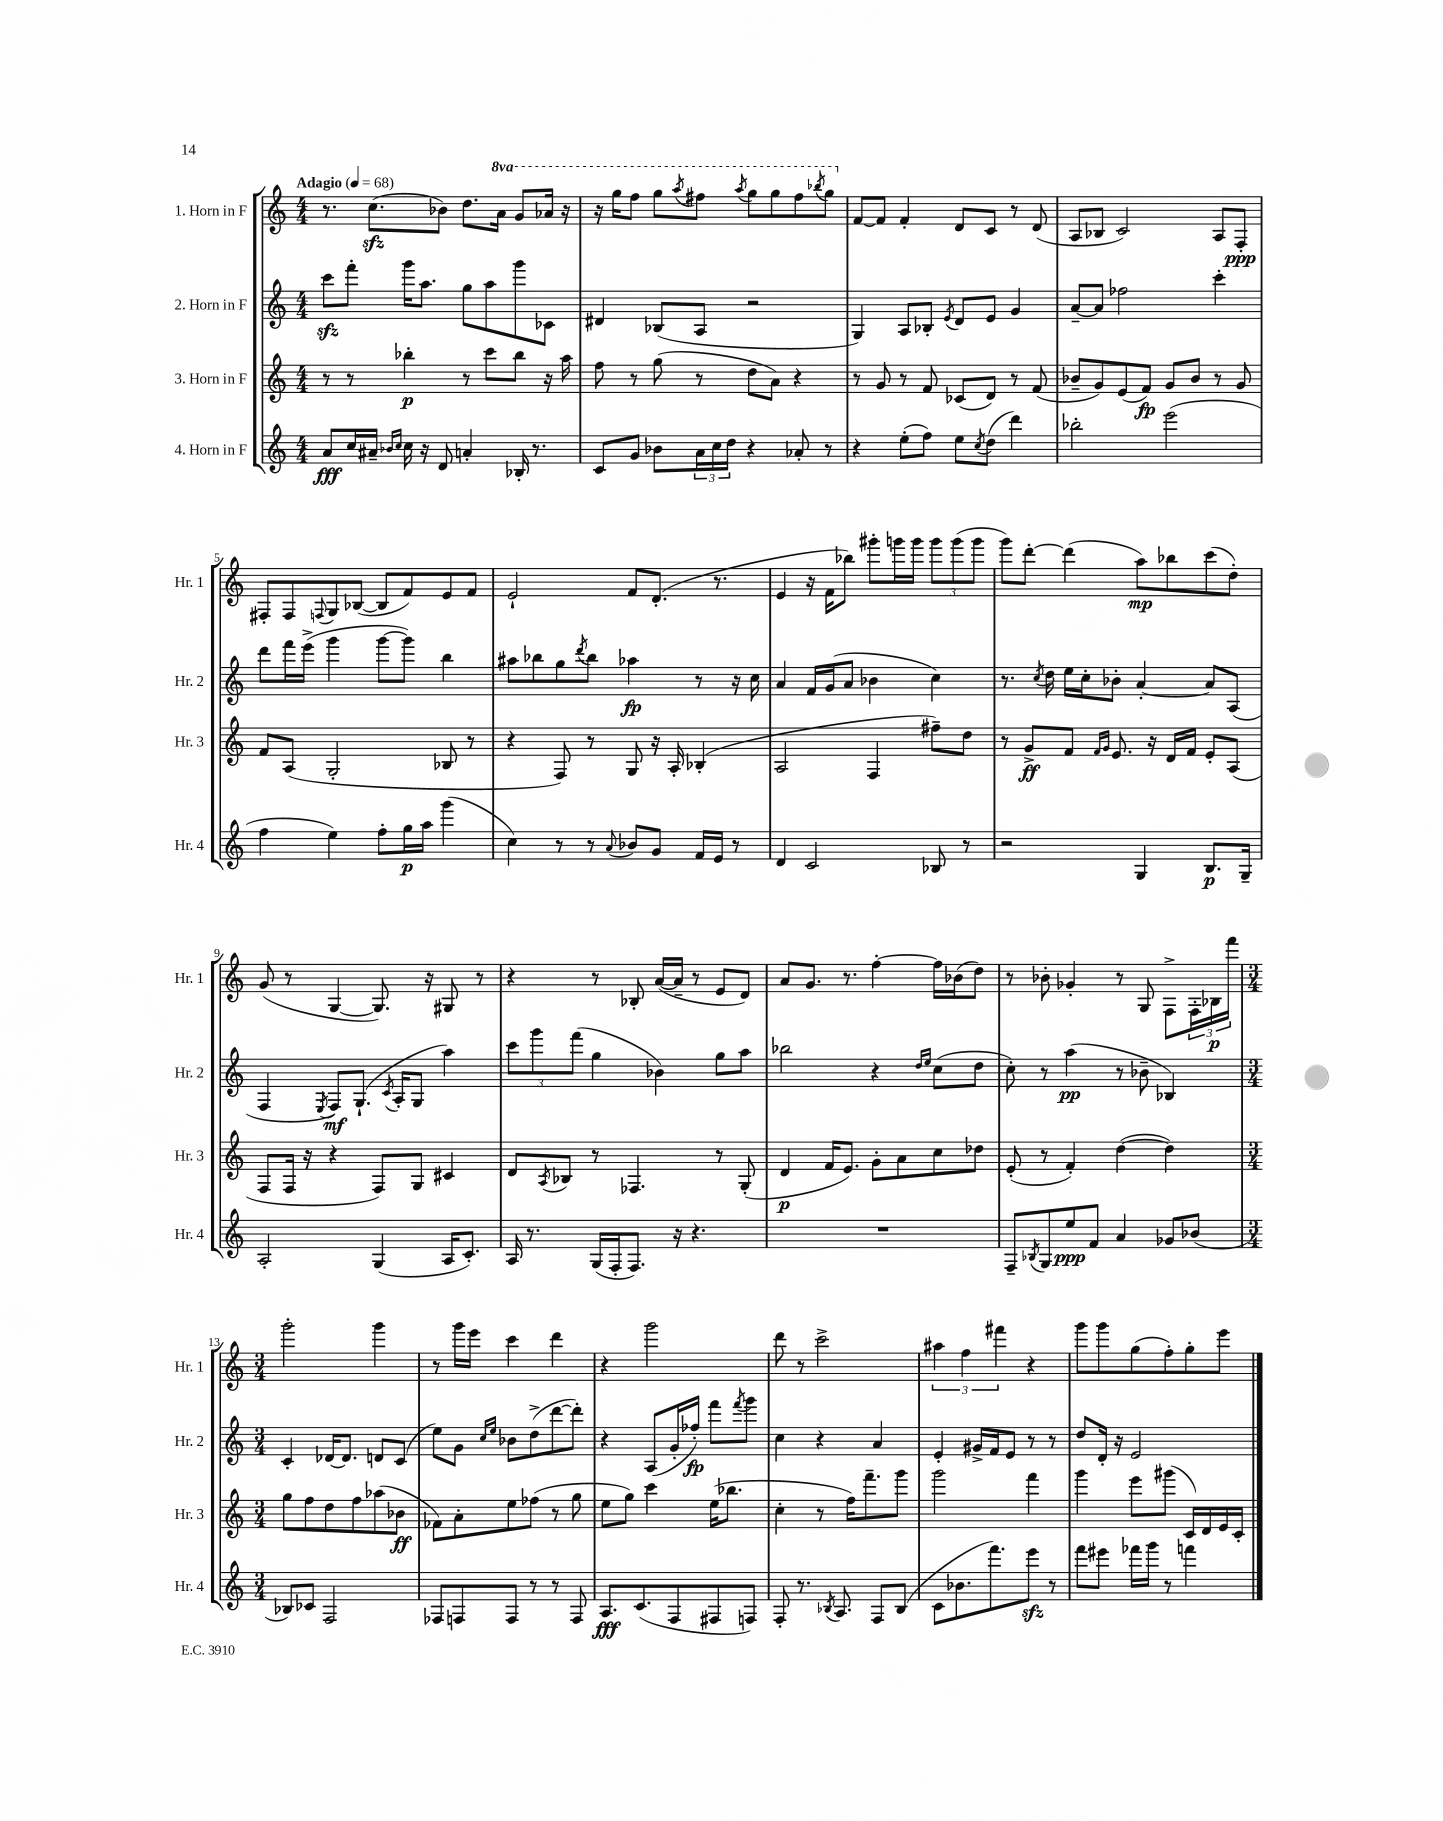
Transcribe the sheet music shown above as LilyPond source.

<<
\new StaffGroup <<
\new Staff = "s0" \with { instrumentName = "1. Horn in F" shortInstrumentName = "Hr. 1" } {
    \clef treble \key c \major \numericTimeSignature \time 4/4 \set Staff.ottavationMarkups = #ottavation-simple-ordinals \tempo "Adagio" 4 = 68
    r8. c''8.\sfz( bes'8) d''8. \ottava #1 a''16 g''8 aes''16 r16 |
    r16 g'''16 f'''8 g'''8 \acciaccatura { a'''8 } fis'''8 \acciaccatura { a'''8 } g'''8 g'''8 fis'''8 \acciaccatura { bes'''8 } g'''8 \ottava #0 |
    f'8~ f'8 f'4-. d'8 c'8 r8 d'8( |
    a8 bes8 c'2) a8 f8-.\ppp |
    fis8-. fis8 \appoggiatura { f8 } g8 bes8~( bes8 f'8) e'8 f'8 |
    e'2-! f'8 d'8.-.( r8. |
    e'4 r16 f'16 bes''8) gis'''8-. g'''16 g'''16 \tuplet 3/2 { g'''8 g'''8( g'''8 } |
    g'''8) d'''8~-. d'''4( a''8\mp) bes''8 c'''8( d''8-.) |
    g'8( r8 g4~ g8.) r16 gis8 r8 |
    r4 r8 bes8-. a'16~( a'16-- r8 e'8 d'8) |
    a'8 g'8. r8. f''4~-. f''16 bes'16( d''8) |
    r8 bes'8-. ges'4-. r8 g8 f8-> \tuplet 3/2 { f16-. bes16\p f'''16 } |
    \numericTimeSignature \time 3/4 g'''2-. g'''4 |
    r8 g'''16 e'''16 c'''4 d'''4 |
    r4 g'''2 |
    d'''8 r8 c'''2-> |
    \tuplet 3/2 { ais''4 f''4 fis'''4 } r4 |
    g'''8 g'''8 g''8( f''8-.) g''8-. e'''8 \bar "|." |
}
\new Staff = "s1" \with { instrumentName = "2. Horn in F" shortInstrumentName = "Hr. 2" } {
    \clef treble \key c \major \numericTimeSignature \time 4/4
    c'''8\sfz f'''8-. g'''16 a''8. g''8 a''8 g'''8 ces'8 |
    dis'4 bes8( a8 r2 |
    g4) a8 bes8-. \acciaccatura { e'8 } d'8 e'8 g'4 |
    a'8~-- a'8 fes''2 c'''4-. |
    d'''8 f'''16 e'''16->( g'''4 g'''8~ g'''8) b''4 |
    ais''8 bes''8 g''8 \acciaccatura { d'''8 } bes''8 aes''4\fp r8 r16 c''16 |
    a'4 f'16 g'16( a'8 bes'4 c''4) |
    r8. \acciaccatura { c''8 } d''16 e''16 c''16-. bes'8-. a'4~-. a'8 a8( |
    f4 \acciaccatura { e8 } f8\mf) g8.-!( \acciaccatura { c'8 } a16-. g8 a''4) |
    \tuplet 3/2 { c'''8 g'''8 f'''8( } g''4 bes'4) g''8 a''8 |
    bes''2 r4 \grace { d''16 e''16 } c''8( d''8 |
    c''8-.) r8 a''4\pp( r8 bes'8-- bes4) |
    \numericTimeSignature \time 3/4 c'4-. des'16~ des'8. d'8 c'8( |
    e''8) g'8 \grace { c''16 e''16 } bes'8 d''8->( d'''8~ d'''8-.) |
    r4 a8( g'16-. fes''16-.\fp) f'''8 \acciaccatura { f'''8 } g'''8 |
    c''4 r4 a'4 |
    e'4-. gis'16-> f'16 e'8 r8 r8 |
    d''8 d'16-. r16 e'2 \bar "|." |
}
\new Staff = "s2" \with { instrumentName = "3. Horn in F" shortInstrumentName = "Hr. 3" } {
    \clef treble \key c \major \numericTimeSignature \time 4/4
    r8 r8 bes''4-.\p r8 c'''8 bes''8 r16 a''16 |
    f''8 r8 g''8( r8 d''8 a'8) r4 |
    r8 g'8 r8 f'8 ces'8( d'8) r8 f'8( |
    bes'8-- g'8) e'8( f'8\fp) g'8 bes'8 r8 g'8 |
    f'8 a8( g2-. bes8 r8 |
    r4 f8) r8 g8 r16 a16-. bes4-.( |
    a2 f4 fis''8--) d''8 |
    r8 g'8->\ff f'8 \grace { f'16 g'16 } e'8. r16 d'16 f'16 e'8-. a8( |
    f8 f16 r16 r4 f8) g8 cis'4 |
    d'8 \acciaccatura { a8 } bes8 r8 fes4. r8 g8-.( |
    d'4\p f'16 e'8.) g'8-. a'8 c''8 des''8 |
    e'8-.( r8 f'4-.) d''4~( d''4) |
    \numericTimeSignature \time 3/4 g''8 f''8 d''8 f''8 aes''8( bes'8\ff |
    fes'8) a'8-. e''8 fes''8( r8 g''8 |
    e''8 g''8) c'''4 e''16( bes''8. |
    c''4-. r8 f''16) f'''8.-- g'''8 |
    g'''2 f'''4 |
    g'''4 e'''8 gis'''8( c'16) d'16 e'16 c'16-. \bar "|." |
}
\new Staff = "s3" \with { instrumentName = "4. Horn in F" shortInstrumentName = "Hr. 4" } {
    \clef treble \key c \major \numericTimeSignature \time 4/4
    a'8\fff c''16 ais'16-- \grace { bes'16 c''16 } c''16 r16 d'8 a'4-. bes16-. r8. |
    c'8 g'8 bes'8 \tuplet 3/2 { a'16 c''16 d''16 } r4 aes'8-. r8 |
    r4 e''8-.( f''8) e''8 \acciaccatura { c''8 } d''8( d'''4) |
    bes''2-. e'''2( |
    f''4 e''4) f''8-. g''16\p a''16 g'''4( |
    c''4) r8 r8 \appoggiatura { a'8 } bes'8 g'8 f'16 e'16 r8 |
    d'4 c'2 bes8 r8 |
    r2 g4 b8.\p g16-- |
    a2-. g4( a16 c'8.-.) |
    a16 r8. g16( f16-. f8.) r16 r4. |
    R1 |
    f8-- \acciaccatura { bes8 } g8 e''8\ppp f'8 a'4 ges'8 bes'8( |
    \numericTimeSignature \time 3/4 bes8) ces'8 f2 |
    fes8 f8 f8 r8 r8 f8 |
    a8.\fff c'8.( f8 fis8 f8) |
    f8-. r8. \acciaccatura { bes8 } a8. f8 bes8( |
    c'8 bes'8. f'''8.) e'''8\sfz r8 |
    f'''8 eis'''8 fes'''16 g'''16 r8 f'''4 \bar "|." |
}
>>
>>
